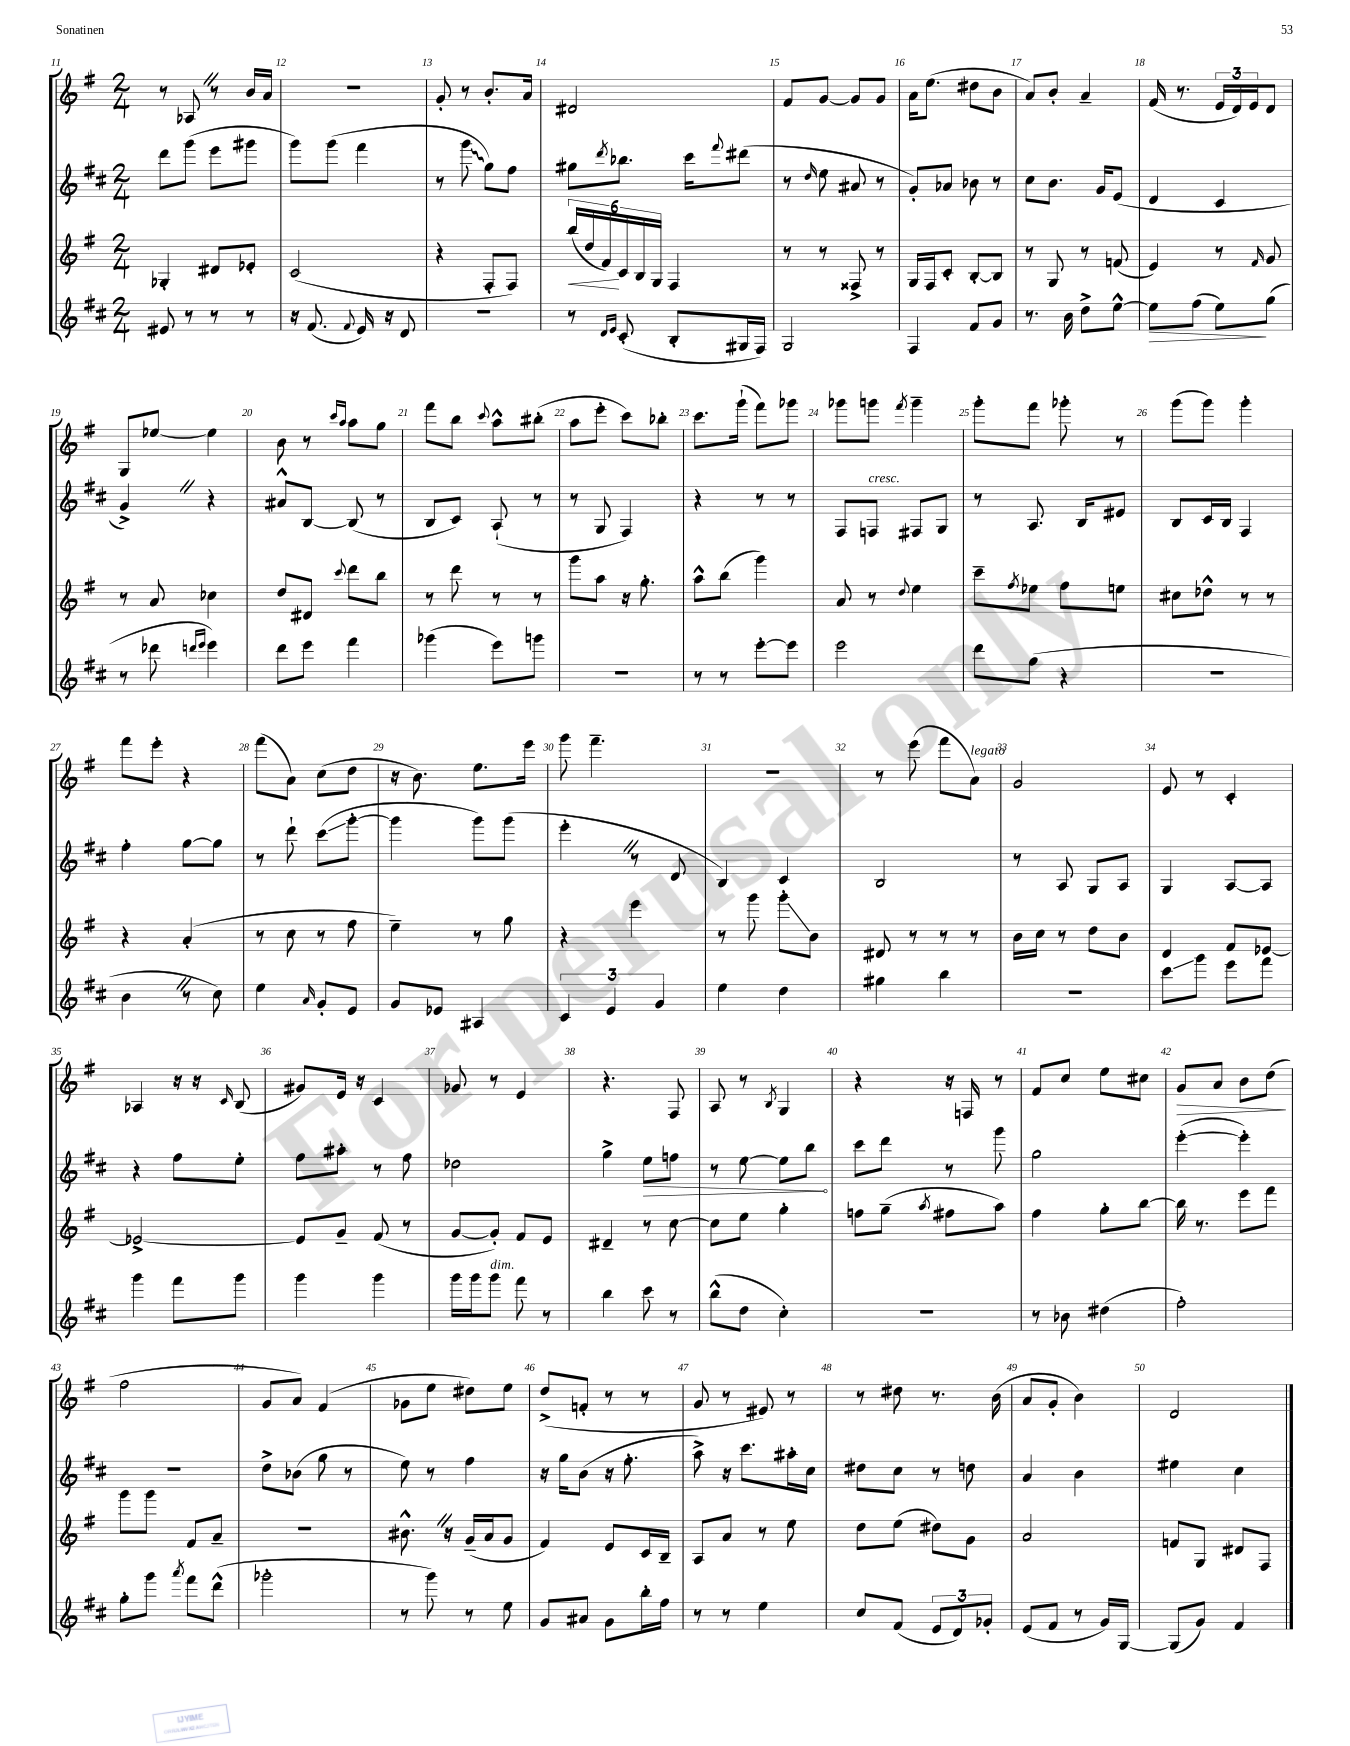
<<
\new StaffGroup <<
\new Staff = "s0" {
    \clef treble \key g \major \numericTimeSignature \time 2/4
    r8 aes8 \once \override BreathingSign.text = \markup { \musicglyph "scripts.caesura.straight" } \breathe r8 b'16 a'16 |
    R2 |
    g'8-. r8 b'8.-. a'16 |
    dis'2 |
    fis'8 g'8~ g'8 g'8 |
    a'16 e''8.( dis''8 b'8 |
    a'8) b'8-. a'4-- |
    fis'16( r8. \tuplet 3/2 { e'16 d'16) e'16 } d'8 |
    g8 ees''8~ ees''4 |
    b'8 r8 \grace { c'''16 a''16 } a''8 g''8 |
    fis'''8 b''8 \appoggiatura { c'''8 } a''8-^ bis''8-.( |
    a''8 e'''8-. c'''8) bes''8-. |
    c'''8. g'''16-!( fis'''8) ges'''8 |
    ges'''8 g'''8 \acciaccatura { fis'''8 } g'''4-- |
    g'''8-. fis'''8 ges'''8-. r8 |
    g'''8( g'''8) g'''4-. |
    fis'''8 e'''8-. r4 |
    fis'''8( a'8) c''8( d''8 |
    r16 b'8.) e''8. e'''16 |
    g'''8 fis'''4.-- |
    R2 |
    r8 e'''8( fis'''8 a'8^\markup { \italic "legato" }) |
    g'2 |
    e'8 r8 c'4-. |
    aes4 r16 r16 \grace { c'16 } b8( |
    gis'8) e'16 r16 c'4 |
    ges'8 r8 e'4 |
    r4. fis8 |
    a8 r8 \acciaccatura { b8 } g4 |
    r4 r16 f16 r8 |
    fis'8 c''8 e''8 cis''8 |
    g'8\> a'8 b'8 d''8\!( |
    fis''2 |
    g'8 a'8) fis'4( |
    ges'8 e''8 dis''8) e''8 |
    d''8->( f'8-. r8 r8 |
    g'8 r8 eis'8) r8 |
    r8 dis''8 r8. b'16( |
    a'8 g'8-. b'4) |
    d'2 \bar "|." |
}
\new Staff = "s1" {
    \clef treble \key d \major \numericTimeSignature \time 2/4
    d'''8 g'''8( e'''8 gis'''8 |
    g'''8) g'''8( fis'''4 |
    r8 \once \override Glissando.style = #'zigzag g'''8\glissando g''8) fis''8 |
    gis''8 \acciaccatura { d'''8 } bes''8. cis'''16 \appoggiatura { fis'''8 } dis'''8( |
    r8 \grace { d''16 } e''8 ais'8 r8 |
    g'8-.) aes'8 bes'8 r8 |
    cis''8 b'8. g'16 e'8( |
    d'4 cis'4 |
    g'4->) \once \override BreathingSign.text = \markup { \musicglyph "scripts.caesura.straight" } \breathe r4 |
    ais'8-^ b8~ b8( r8 |
    b8 cis'8) a8-!( r8 |
    r8 g8 fis4) |
    r4 r8 r8 |
    fis8 f8^\markup { \italic "cresc." } fis8 g8 |
    r8 a8. b16 eis'8 |
    b8 cis'16 b16 fis4 |
    fis''4-. g''8~ g''8 |
    r8 d'''8-! cis'''8\glissando( g'''8~-. |
    g'''4 g'''8) g'''8( |
    e'''4-. \once \override BreathingSign.text = \markup { \musicglyph "scripts.caesura.straight" } \breathe r8 d'8 |
    b4) cis'4 |
    b2 |
    r8 a8 g8 a8 |
    g4 a8~ a8 |
    r4 fis''8 e''8-. |
    fis''8 ais''8-. r8 fis''8 |
    des''2 |
    g''4-> \once \override Hairpin.circled-tip = ##t e''8\> f''8 |
    r8 e''8~ e''8 b''8\! |
    cis'''8 d'''8 r8 g'''8 |
    g''2 |
    e'''4~-.( e'''4-.) |
    R2 |
    d''8-> bes'8( g''8 r8 |
    e''8) r8 fis''4 |
    r16 g''16 b'8( r16 fis''8.-. |
    a''8->) r16 cis'''8. ais''16-. cis''16 |
    dis''8 cis''8 r8 d''8 |
    a'4 b'4 |
    eis''4 cis''4 \bar "|." |
}
\new Staff = "s2" {
    \clef treble \key g \major \numericTimeSignature \time 2/4
    ges4-. dis'8 ees'8-. |
    c'2( |
    r4 fis8-. fis8) |
    \tuplet 6/4 { b''16\<( d''16 fis'16\!) c'16 b16 g16 } fis4 |
    r8 r8 fisis8-> r8 |
    g16 fis16 c'8-. b8~-. b8 |
    r8 g8 r8 f'8( |
    e'4) r8 \grace { fis'16 } g'8 |
    r8 a'8 ces''4 |
    d''8 dis'8 \appoggiatura { c'''8 } d'''8 b''8 |
    r8 d'''8 r8 r8 |
    g'''8 a''8 r16 g''8.-. |
    a''8-^ b''8( g'''4) |
    a'8 r8 \appoggiatura { d''8 } e''4 |
    c'''8-- \acciaccatura { fis''8 } ees''8 fis''8 e''8 |
    cis''8 des''8-^ r8 r8 |
    r4 a'4-.( |
    r8 c''8 r8 fis''8 |
    e''4--) r8 g''8 |
    r4 e'''4 |
    r8 g'''8 g'''8-.\glissando b'8 |
    dis'8 r8 r8 r8 |
    b'16 c''16 r8 d''8 b'8 |
    d'4 fis'8 ees'8~ |
    ees'2~-> |
    ees'8 g'8-- fis'8( r8 |
    g'8~ g'8-.) fis'8 e'8 |
    dis'4-- r8 c''8~ |
    c''8 e''8 g''4-. |
    f''8 g''8--( \acciaccatura { a''8 } fis''8 a''8) |
    fis''4 g''8-. b''8~ |
    b''16 r8. e'''8 fis'''8 |
    g'''8 g'''8 fis'8 a'8-- |
    r2 |
    bis'8.-^ \once \override BreathingSign.text = \markup { \musicglyph "scripts.caesura.straight" } \breathe r16 g'16--( a'16 g'8 |
    fis'4) e'8 c'16 b16-- |
    a8 a'8 r8 e''8 |
    d''8 e''8( dis''8) g'8 |
    a'2 |
    f'8 g8 dis'8 fis8 \bar "|." |
}
\new Staff = "s3" {
    \clef treble \key d \major \numericTimeSignature \time 2/4
    eis'8 r8 r8 r8 |
    r16 fis'8.( \appoggiatura { fis'8 } e'16) r16 d'8 |
    R2 |
    r8 \grace { d'16 e'16 } cis'8-.( b8-. gis16 fis16) |
    g2 |
    fis4 fis'8 g'8 |
    r8. b'16 d''8-> e''8~-^ |
    e''8\> fis''8( e''8\!) g''8( |
    r8 des'''8 \grace { d'''16 e'''16 } e'''4) |
    d'''8 e'''8 fis'''4 |
    ges'''4( e'''8) g'''8 |
    r2 |
    r8 r8 e'''8~-. e'''8 |
    e'''2 |
    d'''8 g''8( r4 |
    r2 |
    b'4 \once \override BreathingSign.text = \markup { \musicglyph "scripts.caesura.straight" } \breathe r8 cis''8) |
    e''4 \grace { a'16 } g'8-. e'8 |
    g'8 ees'8 ais4 |
    \tuplet 3/2 { cis'4 e'4 g'4 } |
    e''4 d''4 |
    gis''4 b''4 |
    R2 |
    cis'''8\glissando g'''8 e'''8 fis'''8 |
    g'''4 fis'''8 g'''8 |
    g'''4 g'''4 |
    g'''16 g'''16 g'''8^\markup { \italic "dim." } fis'''8 r8 |
    b''4 cis'''8 r8 |
    b''8-^( d''8 cis''4-.) |
    r2 |
    r8 bes'8 dis''4( |
    fis''2-.) |
    g''8-. g'''8 \acciaccatura { a'''8 } fis'''8 d'''8-^( |
    ges'''2-. |
    r8 g'''8) r8 e''8 |
    g'8 ais'8 g'8 b''16-. fis''16 |
    r8 r8 e''4 |
    cis''8 fis'8( \tuplet 3/2 { e'8 d'8) ges'8-. } |
    e'8( fis'8 r8 g'16) g16~ |
    g8( g'8) fis'4 \bar "|." |
}
>>
>>
\layout { \context { \Score currentBarNumber = #11 \override BarNumber.break-visibility = ##(#f #t #t) barNumberVisibility = #all-bar-numbers-visible } }
